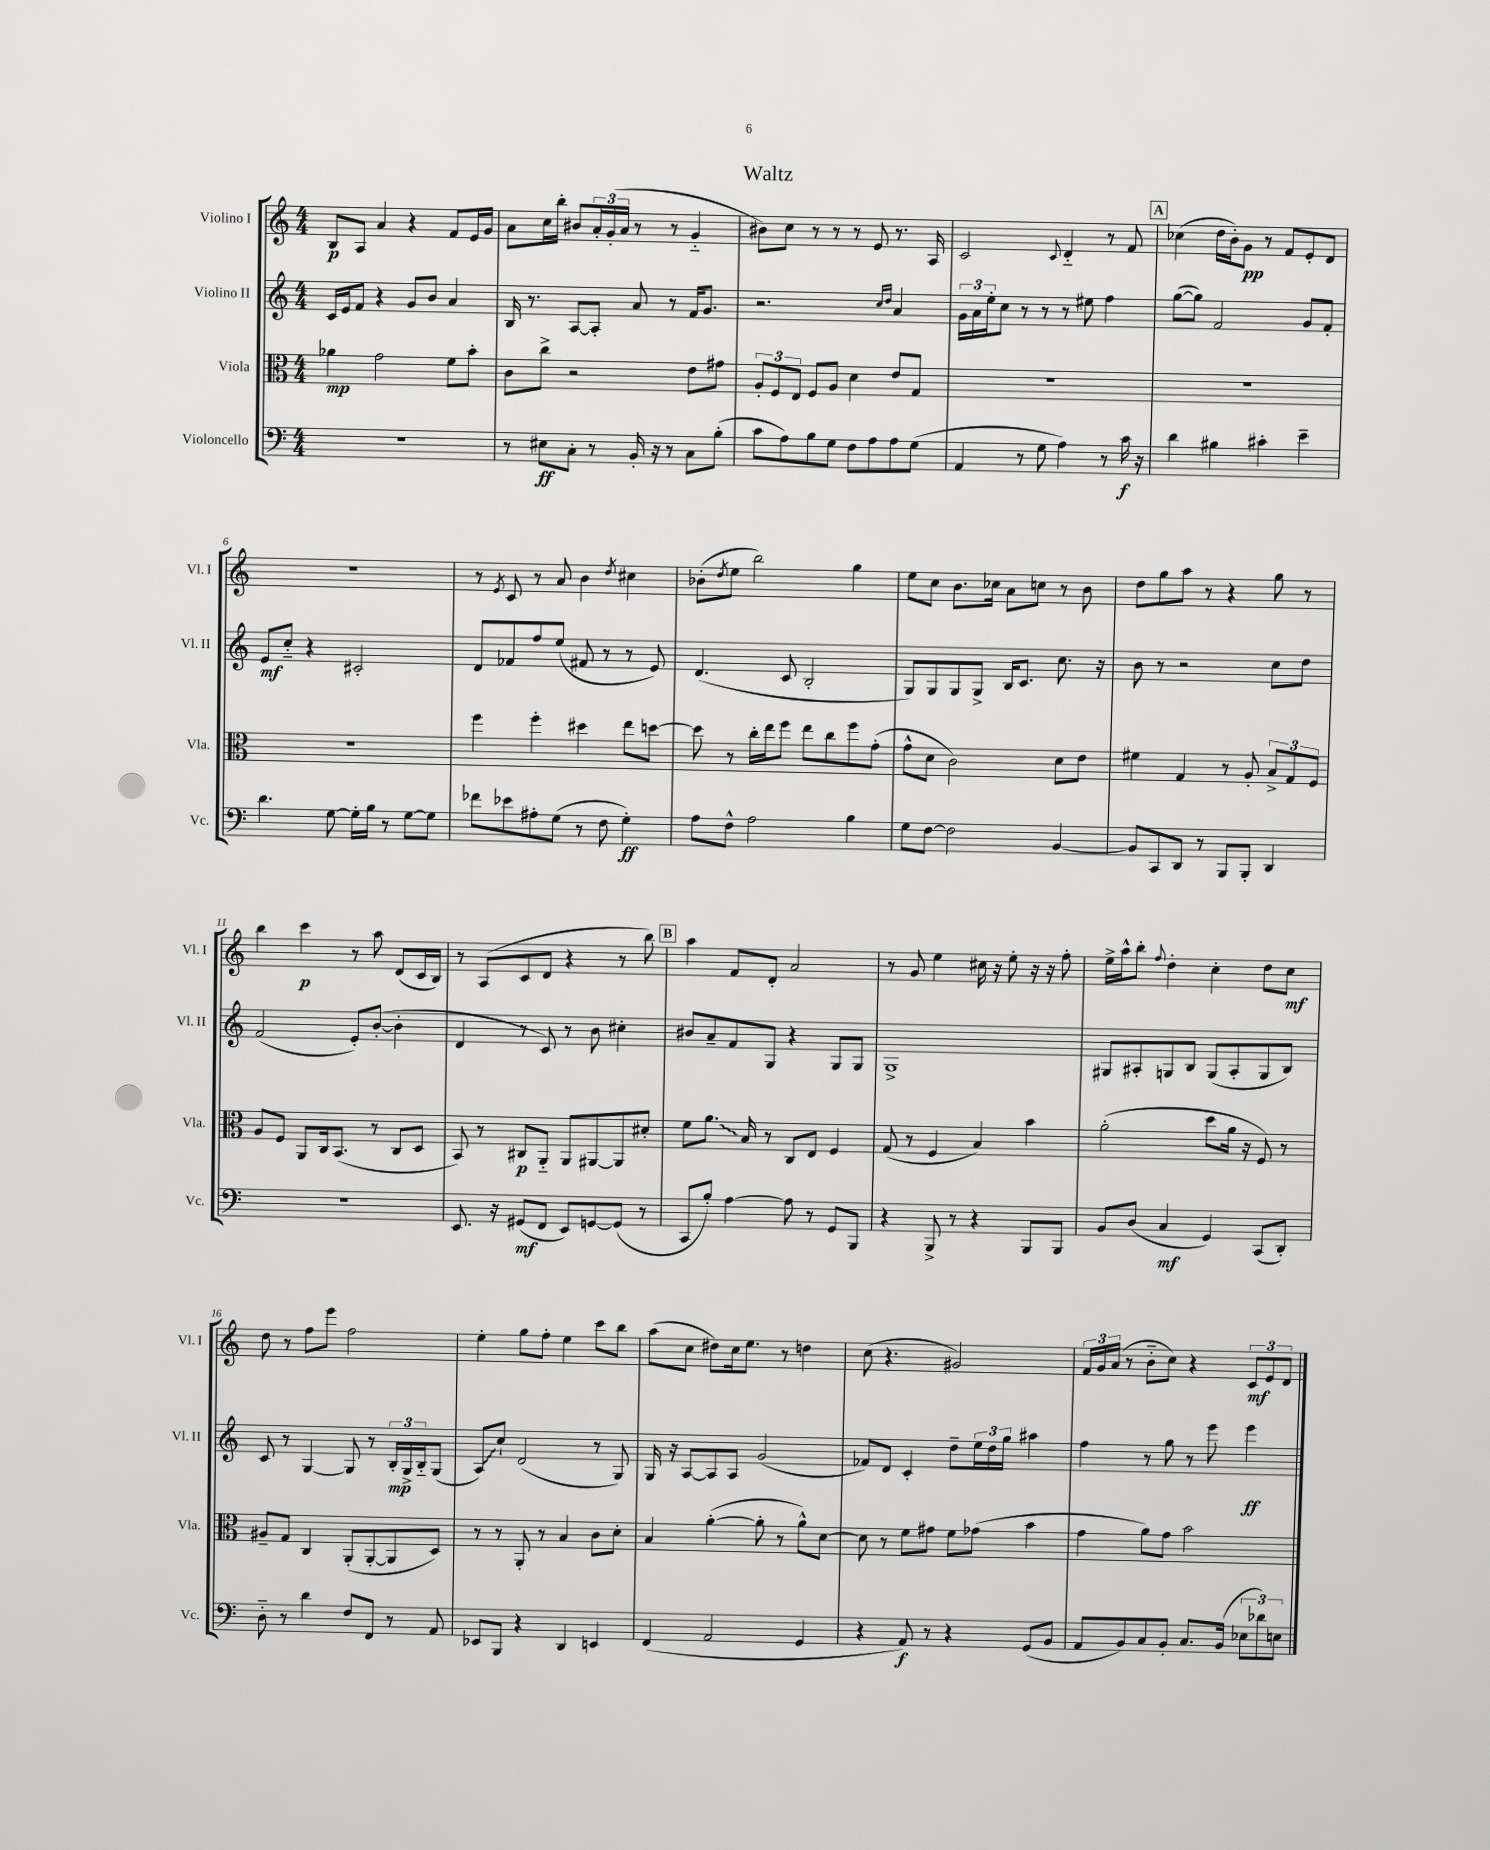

**kern	**kern	**kern	**kern
*staff4	*staff3	*staff2	*staff1
*clefF4	*clefC3	*clefG2	*clefG2
*k[]	*k[]	*k[]	*k[]
*M4/4	*M4/4	*M4/4	*M4/4
1r	4a-	16c	8B
.	.	16e	.
.	.	8f	8A
.	2g	4r	4a
.	.	8g	4r
.	.	8b	.
.	8f	4a	8f
.	8b'	.	16e
.	.	.	16g
=	=	=	=
8r	8c	16B	8a
.	.	8.r	.
8E#	8cc^	.	16cc
.	.	.	16bb'
8C'	2r	[8A	8b#
8r	.	8A']	24a'
.	.	.	(24g'
.	.	.	24a
16BB'	.	8a	8r
16r	.	.	.
8r	.	8r	8r
8C	8e	16f	4g'~
.	.	8.g	.
(8B'	8g#	.	.
=	=	=	=
8c	12A'	2.r	8b#)
.	12F	.	.
8A)	.	.	8cc
.	12E	.	.
8B	8F	.	8r
8G	8A	.	8r
8F	4d	.	8r
8A	.	.	8e
.	.	16qqcc	.
.	.	16qqdd	.
8A	8e	4a	8.r
(8G	8G	.	.
.	.	.	16A
=	=	=	=
4AA	1r	24g	2c
.	.	24a	.
.	.	24ee'	.
.	.	8cc	.
8r	.	8r	.
8G	.	8r	.
.	.	.	8qqc
4A)	.	8r	4d'~
.	.	8ee#	.
8r	.	4ff	8r
16c	.	.	8f
16r	.	.	.
=	=	=	=
4d	1r	([8gg	(4cc-
.	.	8gg])	.
4B#	.	2f	16dd
.	.	.	16b')
.	.	.	8g
4c#'	.	.	8r
.	.	.	8f
4e~	.	8g	8e'
.	.	8f'	8d
=	=	=	=
4.d	1r	8e	1r
.	.	8cc'~	.
.	.	4r	.
[8G	.	.	.
16G']	.	2c#'	.
16B	.	.	.
8r	.	.	.
[8G	.	.	.
8G]	.	.	.
=	=	=	=
8f-	4ff	8d	8r
.	.	.	8qe
8e-	.	8f-	8c
8A#'	4ff'	8ff	8r
(8G	.	(8ee	8a
8r	4dd#	8f#	4b
8F	.	8r	.
.	.	.	8qdd
4G')	8ee	8r	4cc#
.	[8dd	8e)	.
=	=	=	=
8A	8dd]	(4.d	(8b-'
.	.	.	8qdd
8F^^	8r	.	8ee
2A	16cc'	.	2bb)
.	16ee	.	.
.	8ff	8c	.
.	8ee	2B'	.
.	8cc	.	.
4B	8ff	.	4gg
.	(8g'	.	.
=	=	=	=
8G	8g^^	8G)	8ee
[8F	8d	8G	8cc
2F]	2c)	8G	8.b
.	.	8G^	.
.	.	.	16cc-
.	.	16B	8a
.	.	8.c	.
.	.	.	8cc
[4BB	8d	8.cc	8r
.	8e	.	8b
.	.	16r	.
=	=	=	=
8BB]	4f#	8b	8dd
8CC	.	8r	8gg
8DD	4G	2r	8aa
8r	.	.	8r
8BBB	8r	.	4r
8BBB'	8A'	.	.
4DD	12B^	8cc	8gg
.	12G	.	.
.	.	8dd	8r
.	12F	.	.
=	=	=	=
1r	8A	(2f	4bb
.	8F	.	.
.	8AA	.	4ccc
.	16C	.	.
.	(8.BB	.	.
.	.	8e')	8r
.	8r	([8b'	8aa
.	8C	4b']	(8d
.	8D	.	16c
.	.	.	16B)
=	=	=	=
8.EE	8BB)	4d	8r
.	8r	.	(8A
16r	.	.	.
(8GG#	8C#	8r	8c
8FF	8AA'~	8c)	8d
8EE)	8AA	8r	4r
[8GG	[8AA#	8b	.
(8GG]	8AA#]	4cc#'	8r
8r	8d#'	.	8bb)
=	=	=	=
8CC	8f	8b#	4aa
8B')	8.a	8a~	.
[4A	.	8f	8f
.	16B	.	.
.	8r	8G	8d'
8A]	8C	4r	2a
8r	8E	.	.
8GG	4F	8G	.
8BBB	.	8G	.
=	=	=	=
4r	(8G	1G^	8r
.	8r	.	8g
8BBB^	4F	.	4ee
8r	.	.	.
4r	4B)	.	16cc#
.	.	.	16r
.	.	.	8ee'
8BBB	4b	.	16r
.	.	.	16r
8BBB	.	.	8ff'
=	=	=	=
8BB	(2a'	8G#	16ee^
.	.	.	16aa^^
(8D	.	8A#'	8bb'
.	.	.	8qqff
4C	.	8G	4dd'
.	.	8B	.
4GG)	8dd	(8G	4cc'
.	16a	8A#'	.
.	16r	.	.
(8CC	8F)	8G	8dd
8DD')	8r	8B)	8cc
=	=	=	=
8D'~	8A#~	8c	8dd
8r	8G	8r	8r
4d	4C	[4G	8ff
.	.	.	8eee
8F	(8AA'	8G]	2ff
8FF	[8AA'	8r	.
8r	8AA]	24B'	.
.	.	24G^	.
.	.	24B'~	.
8AA	8D)	(8G	.
=	=	=	=
8EE-	8r	8A)	4ee'
8BBB	8r	8cc`	.
4r	8AA'	(2d	8gg
.	8r	.	8ff'
4DD	4B	.	4ee
4EE	8c	8r	8ccc
.	8d'	8G)	8bb
=	=	=	=
(4FF	4B	16G	(8aa
.	.	16r	.
.	.	[8A	8cc
2AA	([4a'	8A]	8dd#)
.	.	8A	16cc
.	.	.	8.ee
.	8a']	(2g	.
.	8r	.	8r
4GG	8a^^)	.	4dd
.	[8d	.	.
=	=	=	=
4r	8d]	8f-)	(8cc
.	8r	8d	4.r
8AA)	8f	4c'	.
8r	8g#	.	.
4r	8f	8dd~	2g#)
.	(8g-	24ee	.
.	.	24dd	.
.	.	24gg	.
(8GG	4b	4aa#	.
8BB	.	.	.
=	=	=	=
8AA	4g	4ff	24f
.	.	.	24g
.	.	.	(24a
8BB)	.	.	8r
8C	8a)	8r	8b'~
8BB'	8g	8gg	8cc)
8.C	2b	8r	4r
.	.	8eee	.
(16BB	.	.	.
12E-	.	4eee	12c
12d-)	.	.	12e
12E	.	.	12d
==	==	==	==
*-	*-	*-	*-
